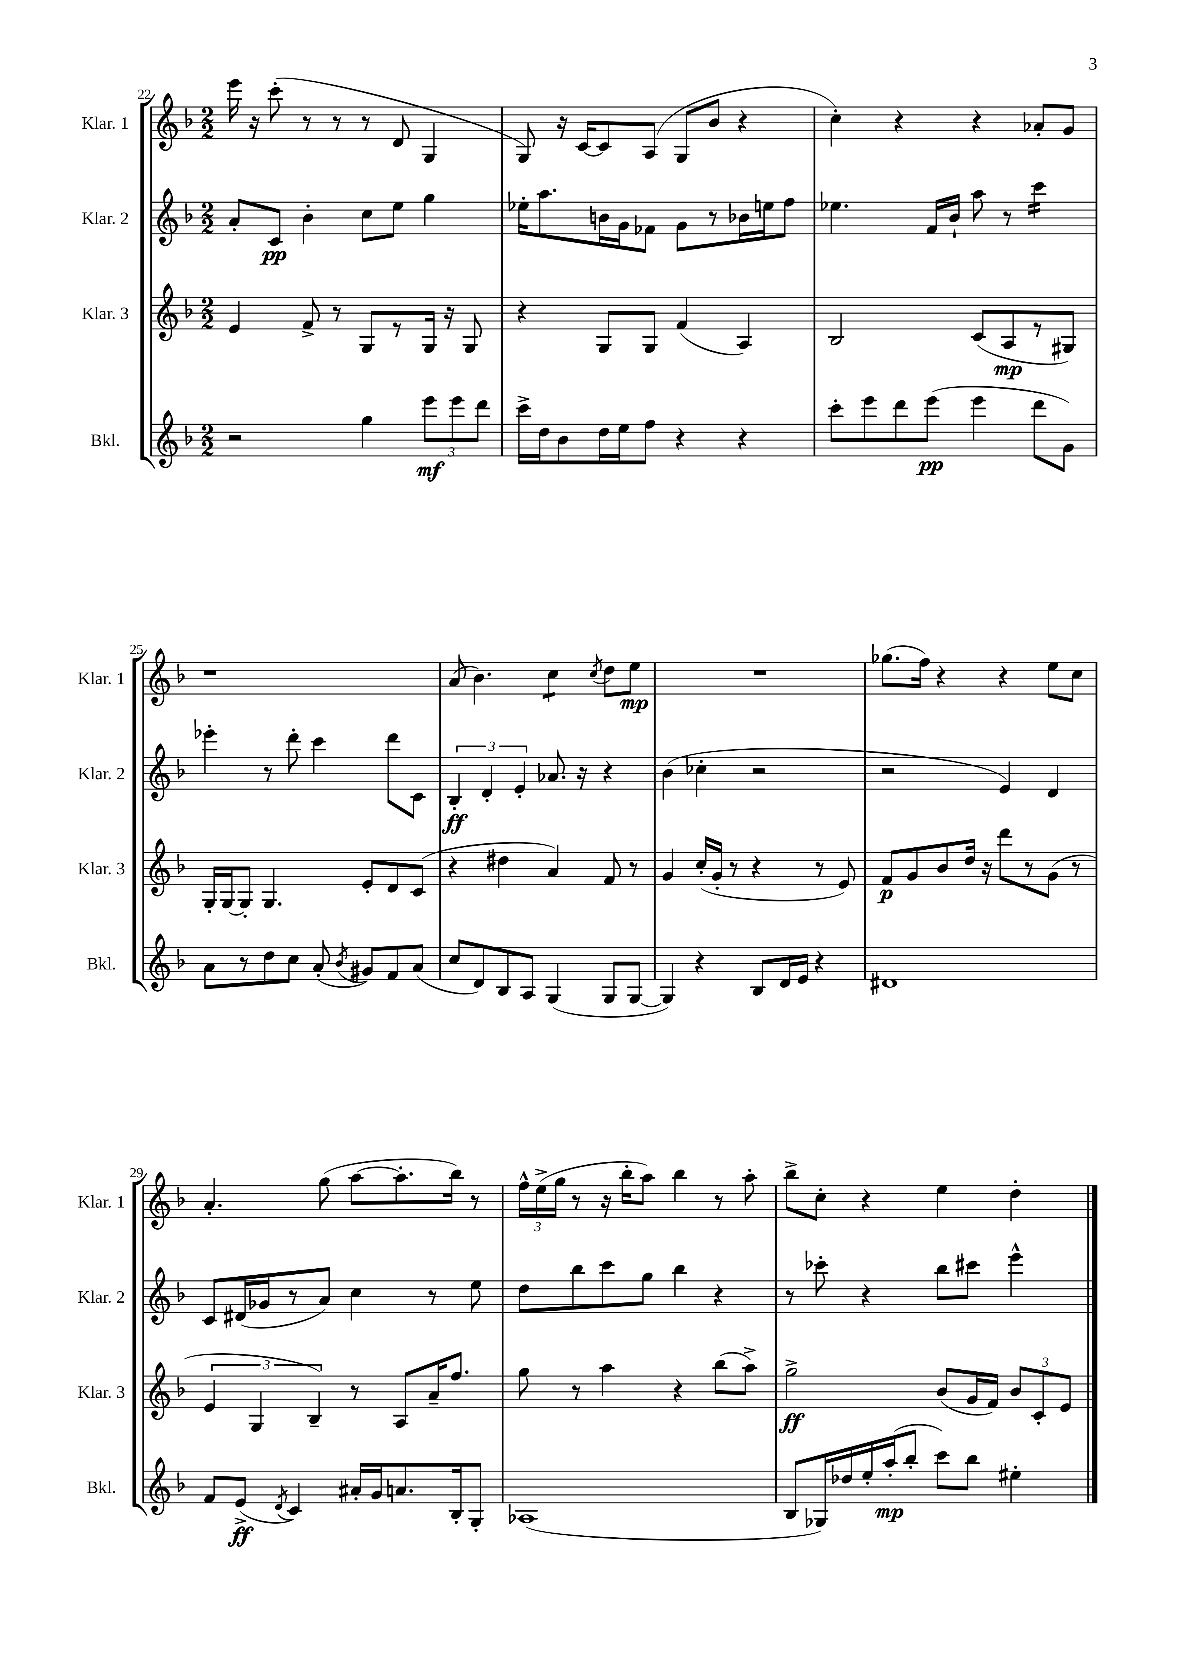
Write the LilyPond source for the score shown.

<<
\new StaffGroup <<
\new Staff = "s0" \with { instrumentName = "Klar. 1" shortInstrumentName = "Klar. 1" } {
    \clef treble \key f \major \numericTimeSignature \time 2/2
    \autoBeamOff e'''16 r16 c'''8-.( r8 r8 r8 d'8 g4 |
    g8) r16 c'16[~ c'8 a8]( g8[ bes'8] r4 |
    c''4-.) r4 r4 aes'8[-. g'8] |
    r1 |
    a'8( bes'4.) c''4:8 \acciaccatura { c''8 } d''8[ e''8]\mp |
    R1 |
    ges''8.[( f''16]) r4 r4 e''8[ c''8] |
    a'4.-. g''8( a''8[~ a''8.-. bes''16]) r8 |
    \tuplet 3/2 { f''16[-^ e''16->( g''16] } r8 r16 bes''16[-. a''8]) bes''4 r8 a''8-. |
    bes''8[-> c''8]-. r4 e''4 d''4-. \bar "|." |
}
\new Staff = "s1" \with { instrumentName = "Klar. 2" shortInstrumentName = "Klar. 2" } {
    \clef treble \key f \major \numericTimeSignature \time 2/2
    \autoBeamOff a'8[-. c'8]\pp bes'4-. c''8[ e''8] g''4 |
    ees''16[-. a''8. b'16 g'16 fes'8] g'8[ r8 bes'16 e''16 f''8] |
    ees''4. f'16[ bes'16]-! a''8 r8 c'''4:16 |
    ees'''4-. r8 d'''8-. c'''4 d'''8[ c'8] |
    \tuplet 3/2 { bes4-.\ff d'4-. e'4-. } aes'8. r16 r4 |
    bes'4( ces''4-. r2 |
    r2 e'4) d'4 |
    c'8[ dis'16( ges'16 r8 a'8]) c''4 r8 e''8 |
    d''8[ bes''8 c'''8 g''8] bes''4 r4 |
    r8 ces'''8-. r4 bes''8[ cis'''8] e'''4-^ \bar "|." |
}
\new Staff = "s2" \with { instrumentName = "Klar. 3" shortInstrumentName = "Klar. 3" } {
    \clef treble \key f \major \numericTimeSignature \time 2/2
    \autoBeamOff e'4 f'8-> r8 g8[ r8 g16] r16 g8 |
    r4 g8[ g8] f'4( a4) |
    bes2 c'8[( a8\mp r8 gis8]) |
    g16[-. g16~ g8]-. g4. e'8[-. d'8 c'8]( |
    r4 dis''4 a'4) f'8 r8 |
    g'4 c''16[-.( g'16]-. r8 r4 r8 e'8) |
    f'8[\p g'8 bes'8 d''16] r16 d'''8[ r8 g'8]( r8 |
    \tuplet 3/2 { e'4 g4 bes4--) } r8 a8[ a'16-- f''8.] |
    g''8 r8 a''4 r4 bes''8[( a''8]->) |
    g''2->\ff bes'8[( g'16 f'16]) \tuplet 3/2 { bes'8[ c'8-. e'8] } \bar "|." |
}
\new Staff = "s3" \with { instrumentName = "Bkl." shortInstrumentName = "Bkl." } {
    \clef treble \key f \major \numericTimeSignature \time 2/2
    \autoBeamOff r2 g''4 \tuplet 3/2 { e'''8[\mf e'''8 d'''8] } |
    c'''16[-> d''16 bes'8 d''16 e''16 f''8] r4 r4 |
    c'''8[-. e'''8 d'''8 e'''8]\pp( e'''4 d'''8[ g'8]) |
    a'8[ r8 d''8 c''8] a'8-.( \acciaccatura { bes'8 } gis'8[) f'8 a'8]( |
    c''8[ d'8) bes8 a8] g4( g8[ g8]~ |
    g4) r4 bes8[ d'16 e'16] r4 |
    dis'1 |
    f'8[ e'8]->\ff( \acciaccatura { d'8 } c'4) ais'16[-. g'16 a'8. bes16-. g8]-. |
    aes1( |
    bes8[ ges16) des''16 e''16-. a''16-.\mp( bes''8]-. c'''8[) bes''8] eis''4-. \bar "|." |
}
>>
>>
\layout { \context { \Score currentBarNumber = #22 } }
